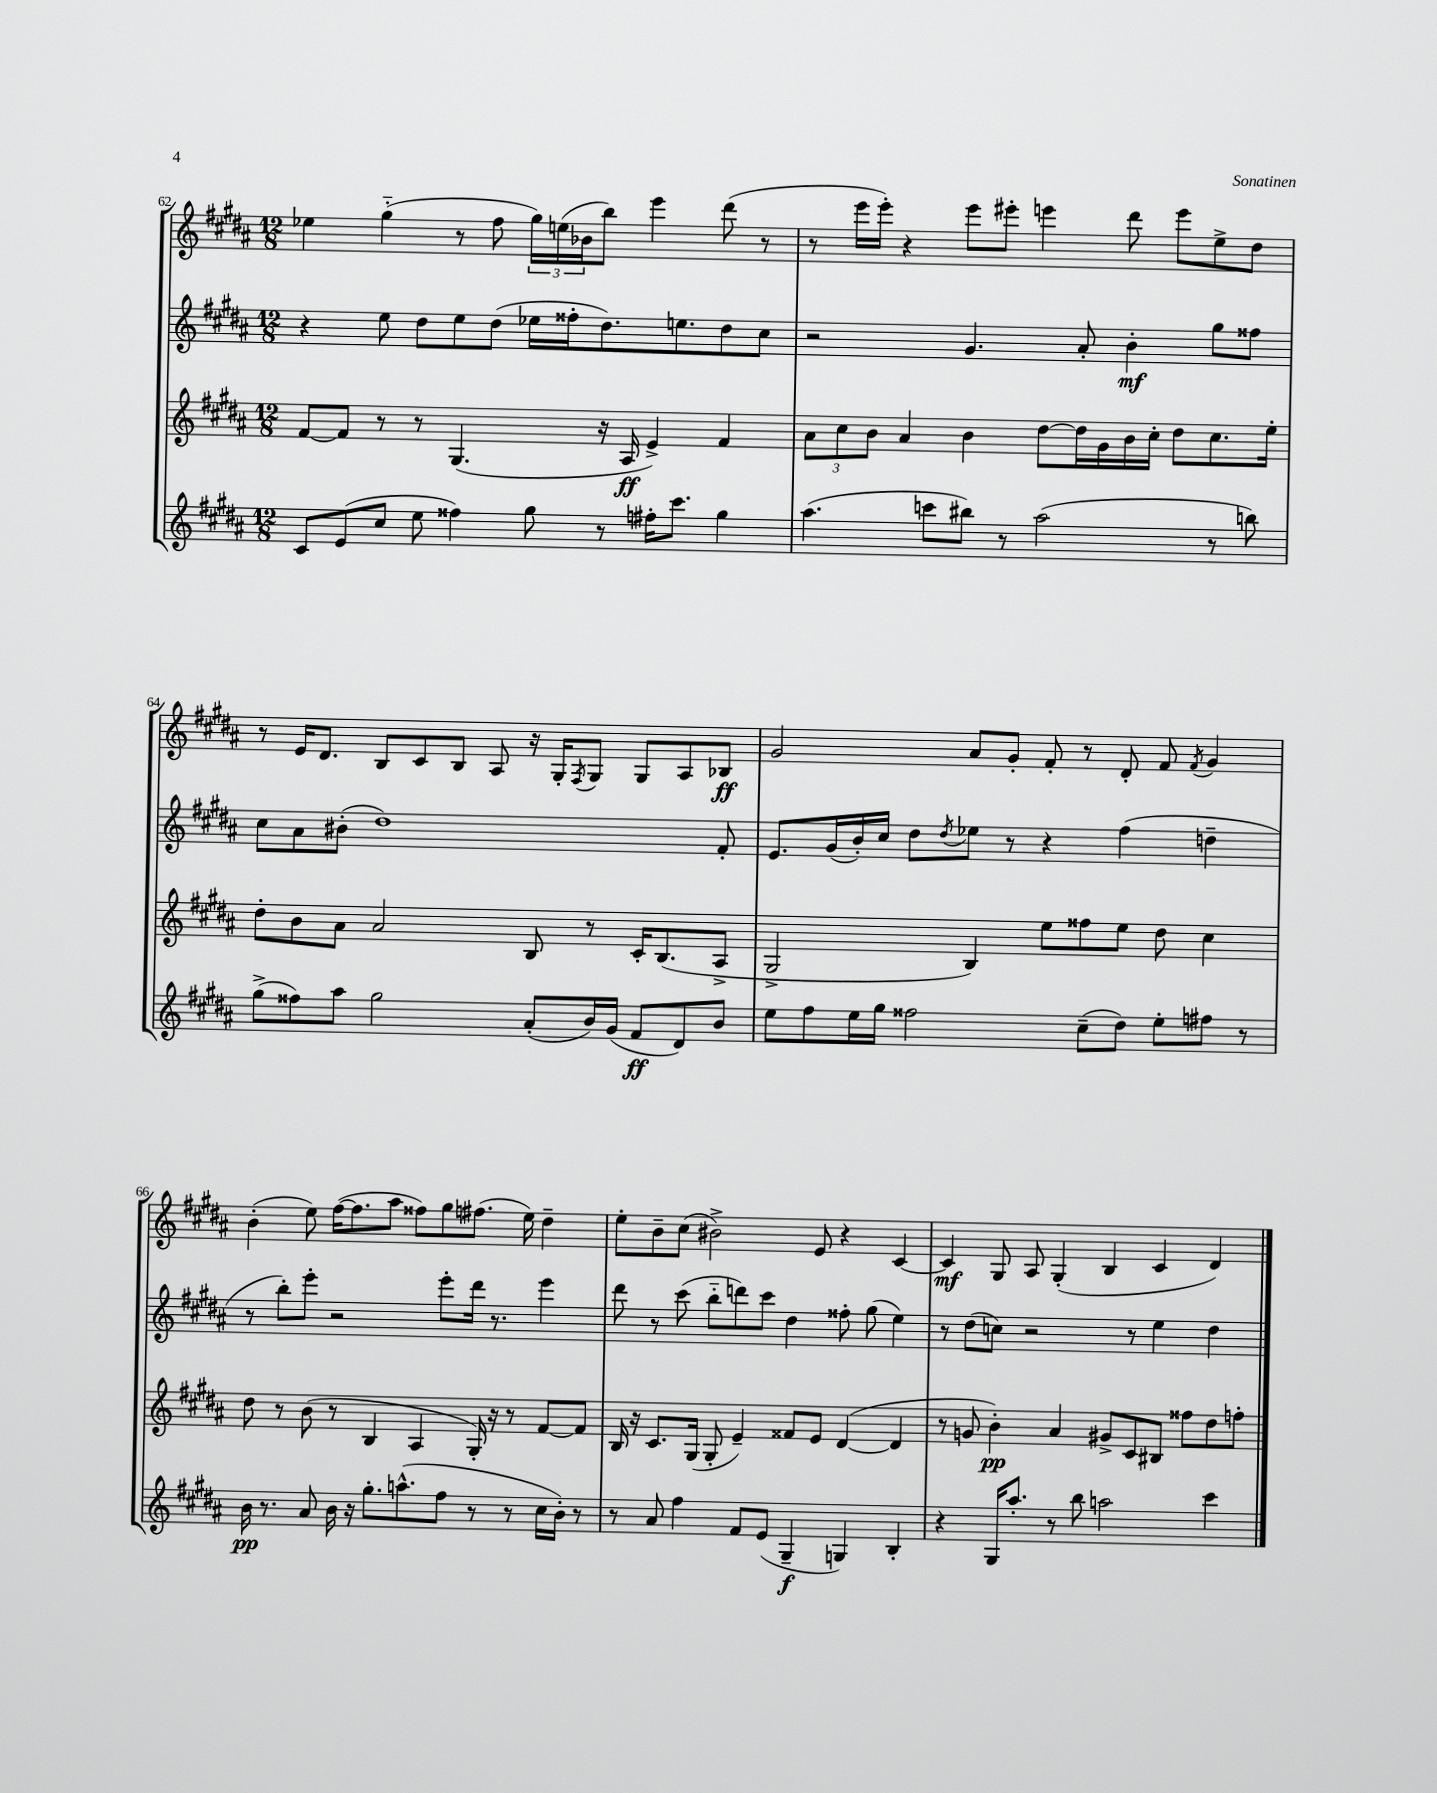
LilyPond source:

<<
\new StaffGroup <<
\new Staff = "s0" {
    \clef treble \key b \major \numericTimeSignature \time 12/8
    ees''4 gis''4-_( r8 fis''8 \tuplet 3/2 { gis''16) e''16( bes'16 } b''8) e'''4 dis'''8( r8 |
    r8 e'''16 e'''16-.) r4 e'''8 eis'''8-. e'''4 dis'''8 e'''8 e''8-> dis''8 |
    r8 e'16 dis'8. b8 cis'8 b8 ais8 r16 gis16-. \acciaccatura { fis8 } gis8 gis8 ais8 bes8\ff |
    gis'2 ais'8 gis'8-. fis'8-. r8 dis'8-. fis'8 \acciaccatura { fis'8 } gis'4 |
    b'4-.( e''8) fis''16~( fis''8. ais''8 fisis''8) gis''8 fis''8.( e''16) dis''4-- |
    e''8-. b'8-- cis''8( bis'2->) e'8 r4 cis'4~ |
    cis'4\mf gis8 ais8 gis4-.( b4 cis'4 dis'4) \bar "|." |
}
\new Staff = "s1" {
    \clef treble \key b \major \numericTimeSignature \time 12/8
    r4 e''8 dis''8 e''8 dis''8( ees''16 fisis''16-. dis''8.) e''8. dis''8 cis''8 |
    r2 gis'4. ais'8-. b'4-.\mf gis''8 fisis''8 |
    cis''8 ais'8 bis'8-.( dis''1) fis'8-. |
    e'8. gis'16( b'16-.) cis''16 dis''8 \acciaccatura { dis''8 } ees''8 r8 r4 fis''4( d''4-- |
    r8 b''8-.) e'''8-. r2 e'''8-. dis'''16 r8. e'''4 |
    dis'''8 r8 cis'''8( b''8-_ d'''8) cis'''8 dis''4 fisis''8-. gis''8( e''4) |
    r8 dis''8( c''8) r2 r8 e''4 dis''4 \bar "|." |
}
\new Staff = "s2" {
    \clef treble \key b \major \numericTimeSignature \time 12/8
    fis'8~ fis'8 r8 r8 gis4.( r16 ais16\ff e'4->) fis'4 |
    \tuplet 3/2 { ais'8 cis''8 b'8 } ais'4 b'4 dis''8~ dis''16 gis'16 b'16 cis''16-. dis''8 cis''8. e''16-. |
    dis''8-. b'8 ais'8 ais'2 b8 r8 cis'16-. b8.( ais8-> |
    gis2-> b4) e''8 fisis''8 e''8 dis''8 cis''4 |
    dis''8 r8 b'8( r8 b4 ais4 gis16-.) r16 r8 fis'8~ fis'8 |
    b16 r16 cis'8. gis16( gis8-. e'4--) fisis'8 e'8 dis'4~( dis'4 |
    r8 g'8 b'4-.\pp) ais'4 gis'8-> cis'8 bis8 fisis''8 dis''8 f''8-. \bar "|." |
}
\new Staff = "s3" {
    \clef treble \key b \major \numericTimeSignature \time 12/8
    cis'8 e'8( cis''8 e''8 fisis''4) gis''8 r8 fis''16-. cis'''8. gis''4 |
    ais''4.( c'''8 bis''8) r8 ais''2( r8 b''8) |
    gis''8->( fisis''8) ais''8 gis''2 ais'8-.( b'16) gis'16( fis'8\ff dis'8) b'8 |
    e''8 fis''8 e''16 gis''16 fisis''2 cis''8--( dis''8) e''8-. fis''8 r8 |
    b'16\pp r8. ais'8 b'16 r16 gis''8.-. a''8.-^( fis''8 r8 r8 cis''16 b'16-.) r8 |
    r8 ais'8 fis''4 fis'8 e'8( gis4--\f g4) b4-. |
    r4 gis16 ais''8.-. r8 b''8 a''2 cis'''4 \bar "|." |
}
>>
>>
\layout { \context { \Score currentBarNumber = #62 } }
